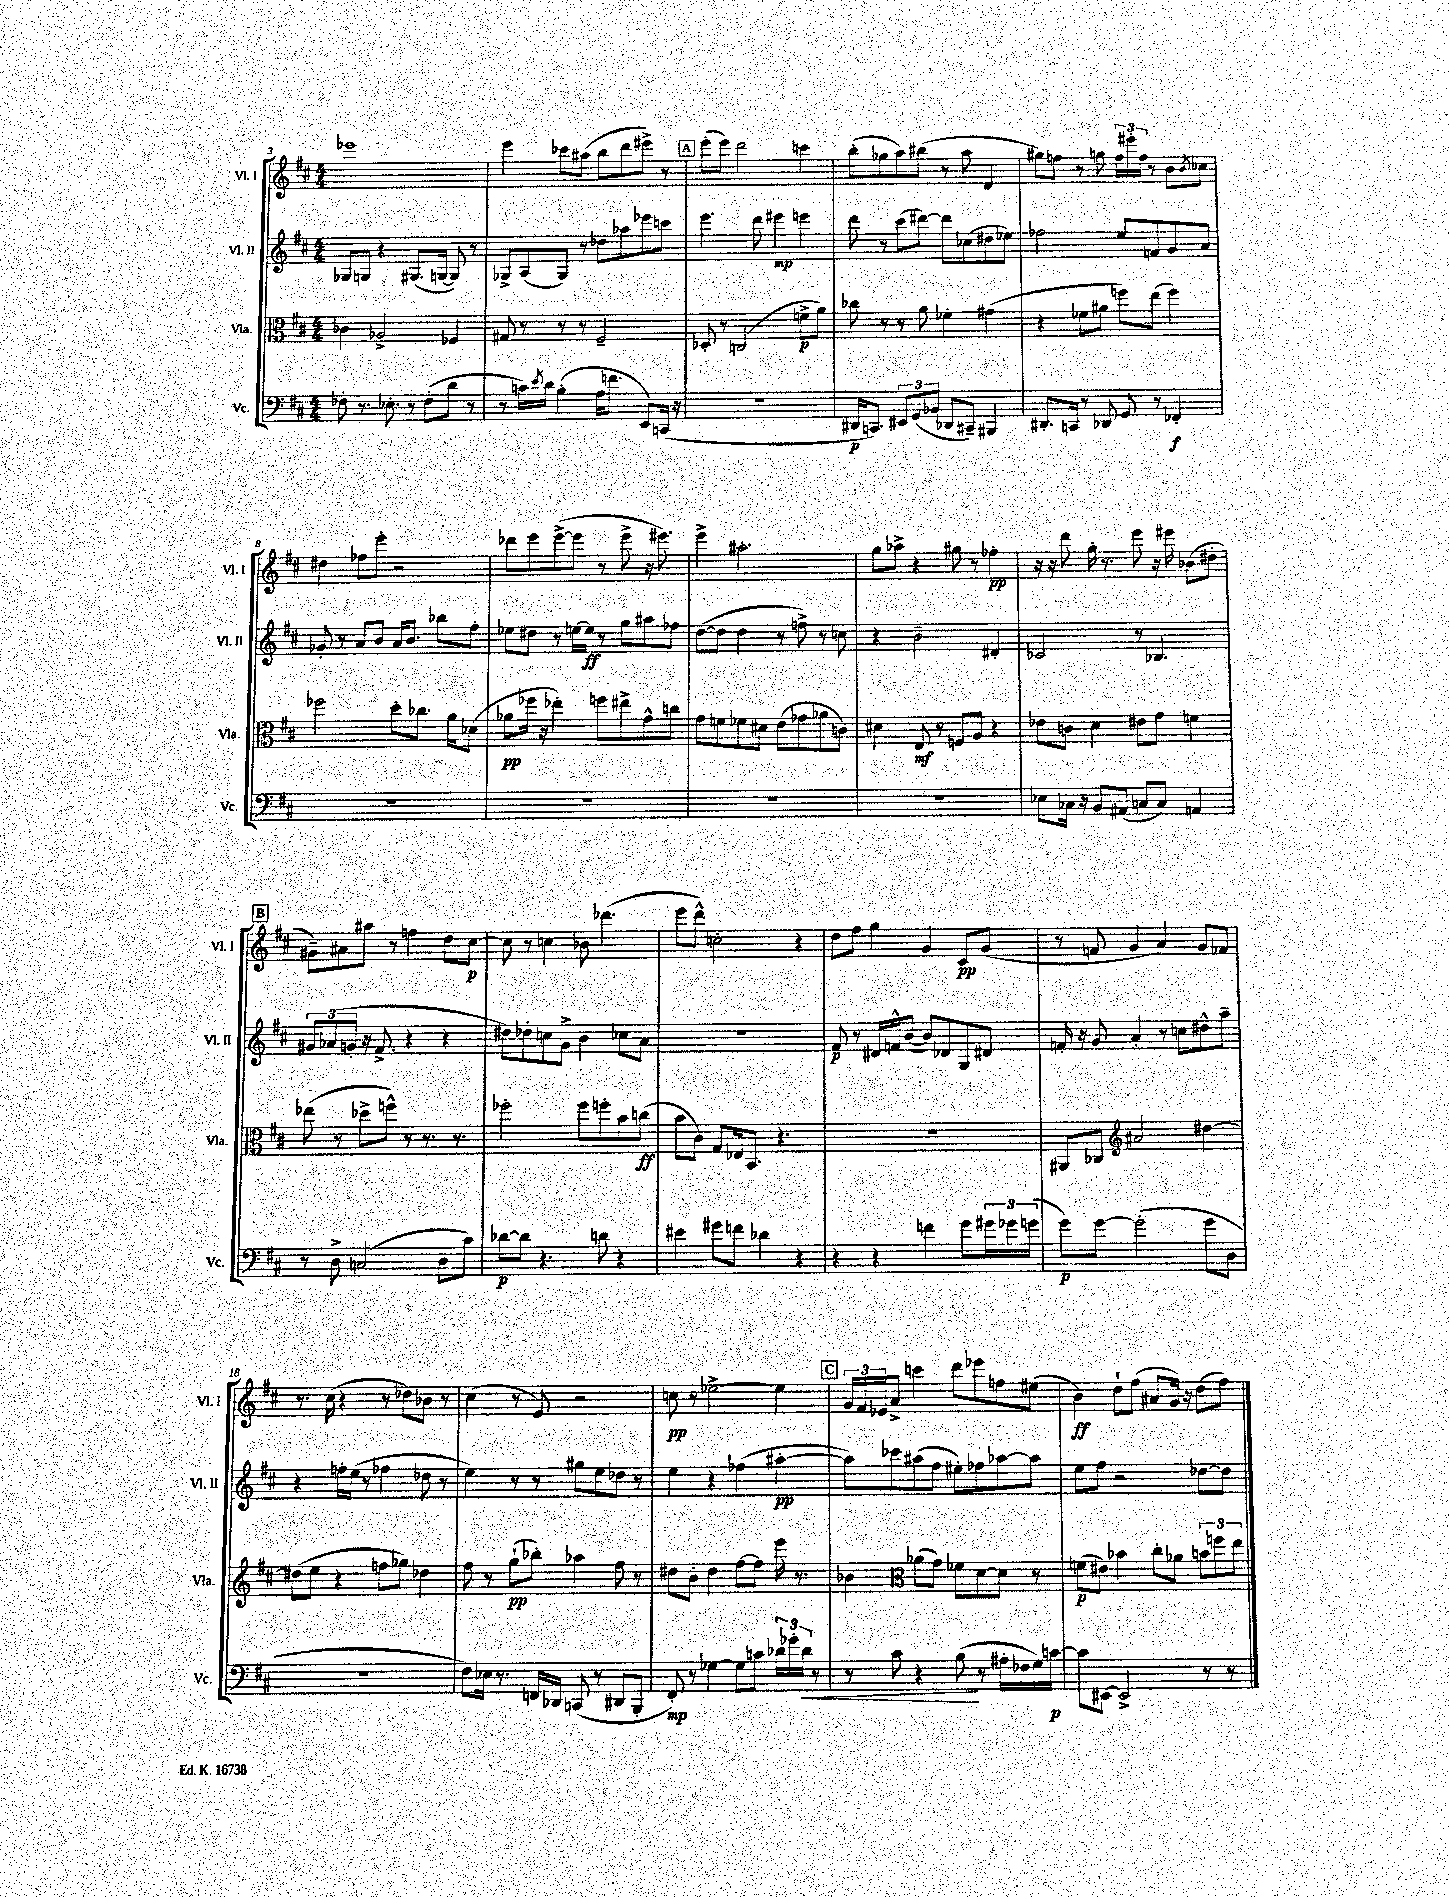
<<
\new StaffGroup <<
\new Staff = "s0" \with { instrumentName = "Vl. I" shortInstrumentName = "Vl. I" } {
    \clef treble \key d \major \numericTimeSignature \time 4/4
    ees'''1 |
    e'''4 ces'''8 ais''8( b''8 d'''8 eis'''8->) r8 |
    \mark \markup { \box "A" } e'''8-.( e'''8) d'''2 c'''4 |
    b''8-.( ges''8 a''8) bis''8( r8 a''8 d'4 |
    gis''8) f''8 r8 g''8 \tuplet 3/2 { f''16 eis'''16-. f''16 } r8 b'8 \acciaccatura { b'8 } ces''8 |
    dis''4 fes''8 e'''8-. r2 |
    des'''8 e'''8 e'''8~->( e'''8 r8 e'''8-> r16 eis'''8.) |
    e'''4-> ais''2.-. |
    g''8 aes''8-> r4 gis''8 r8 fes''4-.\pp |
    r16 r16 d'''8 g''16-. r8. e'''8 r16 eis'''16 bes'8( dis''8-. |
    \mark \markup { \box "B" } gis'8--) ais'8 ais''8 r8 f''4 d''8 cis''8~\p |
    cis''8 r8 c''4 bes'8 des'''4.( |
    e'''8 d'''8-^) c''2-. r4 |
    d''8 fis''8 g''4 g'4 cis'8\pp g'8( |
    r8 f'8 g'4 a'4) g'8 fes'8 |
    r8. cis''16( r4 r8 des''8) bes'8 r8 |
    cis''4( r8 e'8) r2 |
    c''8\pp r8 ees''2~-> ees''4 |
    \mark \markup { \box "C" } \tuplet 3/2 { g'16 fis'16 ees'16 } a'8-> c'''4 d'''8 ees'''8 f''8 eis''8( |
    b'4\ff) d''8-! fis''8( ais'8 g'16) r16 d''8( fis''8) \bar "|." |
}
\new Staff = "s1" \with { instrumentName = "Vl. II" shortInstrumentName = "Vl. II" } {
    \clef treble \key d \major \numericTimeSignature \time 4/4
    ges8 g8 r4 gis8.( g16~ g8) r8 |
    ges8-> a8( ges8) r8 des''8 aes''8 ees'''8 c'''8 |
    \mark \markup { \box "A" } e'''4. d'''8 eis'''4\mp e'''4 |
    d'''8 r8 cis'''8( dis'''8~) dis'''8 ces''8( dis''8 ees''8) |
    fes''2 e''8 f'8 g'8 a'8 |
    ges'8-. r8 a'8 b'8 a'16 b'8. bes''8 fis''8-. |
    ees''8 dis''8 r8 e''16~ e''16\ff r8 g''8 ais''8 fes''8 |
    d''8~( d''8 d''4 r8 f''8->) r8 c''8 |
    r4 b'2-- dis'4-. |
    ces'2 r8 bes4. |
    \mark \markup { \box "B" } \tuplet 3/2 { gis'8 aes'8( g'8-. } r16 fis'8.-> r4 r4 |
    dis''8) des''8-. c''8 g'8-> b'4 ces''8 a'8 |
    R1 |
    fis'8\p r8 dis'16 f'16-^ b'8~( b'8) des'8 g8 dis'8 |
    f'16-. r16 g'8 a'4-. r8 c''8 dis''8-^ a''8-- |
    r4 f''16-. e''16( r8 fes''4 des''8 r8 |
    e''4) r8 r8 gis''8 e''8 des''8 r8 |
    e''4 r4 fes''4( ais''4~-.\pp |
    \mark \markup { \box "C" } ais''8) ces'''8 ais''8( fis''8 eis''8-.) fes''8 aes''8~ aes''8 |
    e''8 fis''8 r2 des''8~ des''8 \bar "|." |
}
\new Staff = "s2" \with { instrumentName = "Vla." shortInstrumentName = "Vla." } {
    \clef alto \key d \major \numericTimeSignature \time 4/4
    ces'4 aes2-> fes4 |
    gis8 r8 r8 r8 fis2-- |
    \mark \markup { \box "A" } des8-. r8 c2( f'8->\p a'8) |
    ces''8 r8 r8 a'8 fes'4-. gis'4( |
    r4 fes'8 ais'8 f''8) e''8( f''4) |
    fes''2 d''8-. ces''8. a'16 des'8( |
    aes'8\pp fes''16 r16 ees''4-.) f''8 eis''8-> g'8-^ c''8 |
    g'8 f'8 fes'8 dis'8 e'8( ges'8 aes'8 c'8) |
    dis'4 e8\mf r8 f8 a8 r4 |
    ees'8 c'8 d'4 eis'8 g'8 f'4 |
    \mark \markup { \box "B" } ees''8( r8 des''8-> f''8-^) r8 r8. r8. |
    fes''2-. fes''8 f''8-. b'8 c''8\ff( |
    b'8 cis'8) g8 ees16 b,8. r4. |
    R1 |
    ais,8 ces8 \clef treble ais'2 dis''4~ |
    dis''8( e''8 r4 f''8 ges''8) des''4 |
    fis''8 r8 g''8-!\pp( bes''8-.) aes''4 fis''8 r8 |
    dis''8 b'8-. dis''4 fis''8~ fis''8 e'''16 r8. |
    \mark \markup { \box "C" } bes'4 \clef alto aes'8( g'8) fes'8 d'8~ d'8 r8 |
    f'8\p( eis'8) bes'4 cis''8-. aes'8 \tuplet 3/2 { b'8 f''8 e''8 } \bar "|." |
}
\new Staff = "s3" \with { instrumentName = "Vc." shortInstrumentName = "Vc." } {
    \clef bass \key d \major \numericTimeSignature \time 4/4
    fes8-. r8. ees8.-. r8 fes8-.( d'8 r8 |
    r8 c'16) \acciaccatura { e'8 } d'16 b4-.( a16 f'8. e,8) c,16( r16 |
    \mark \markup { \box "A" } r1 |
    dis,16\p c,8.) \tuplet 3/2 { eis,8 g,8( bes,8 } des,8 cis,8--) bis,,4 |
    dis,8.-. c,16 r8 des,8 g,8 r8 fes,4-.\f |
    R1 |
    R1 |
    R1 |
    R1 |
    ees8 ces16 r16 b,8 ais,8( c8 c8) a,4 |
    \mark \markup { \box "B" } r8 d8-> c2( d8 cis'8) |
    des'8~\p des'8 r4. d'8 r4 |
    eis'4 gis'8 f'8 des'4 r4 |
    r4 r4 f'4 g'8 \tuplet 3/2 { gis'16 ges'16 g'16( } |
    g'8\p) g'8~ g'2-.( g'8 d8 |
    R1 |
    fis8) ees16 r8. f,16 des,16 c,8( r8 dis,8 b,,8-. |
    fis,8-.\mp) r8 ges4~ ges8 c'8 \tuplet 3/2 { des'16 ges'16-. des'16\< } r8 |
    \mark \markup { \box "C" } r8 cis'8 r4 b8\!( r8 ais16-. fes16 g16) c'16~\p |
    c'8 eis,8~ eis,2-> r8 r8 \bar "|." |
}
>>
>>
\layout { \context { \Score currentBarNumber = #3 } }
